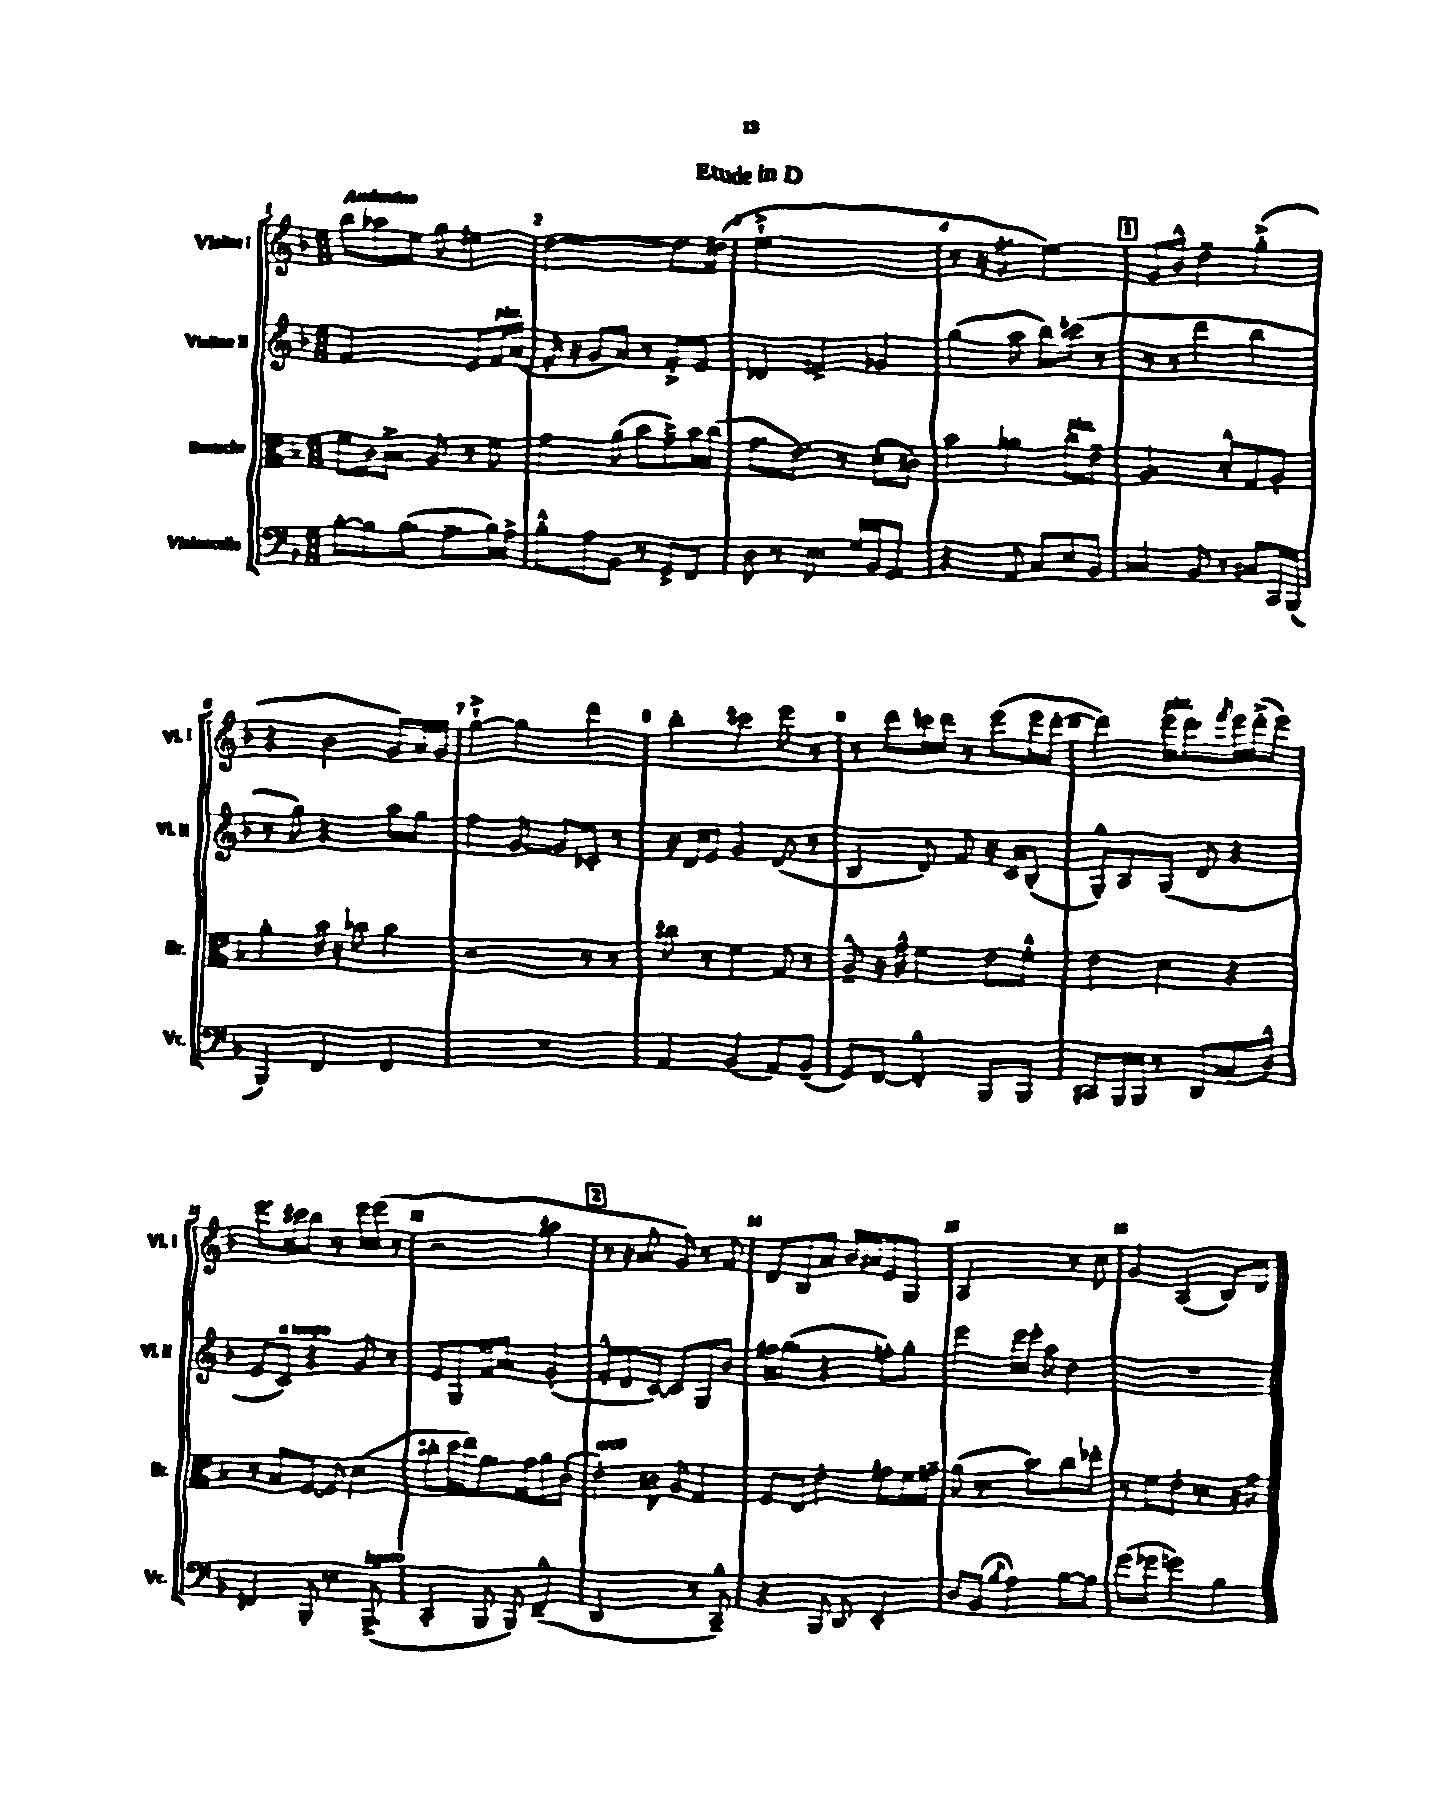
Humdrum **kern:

**kern	**kern	**kern	**kern
*staff4	*staff3	*staff2	*staff1
*clefF4	*clefC3	*clefG2	*clefG2
*k[b-]	*k[b-]	*k[b-]	*k[b-]
*M6/8	*M6/8	*M6/8	*M6/8
[8B-'	8f	2f	8bb-
8B-]	16c	.	8aa-
.	8.B-^	.	.
(8.B-	.	.	8ee
.	8A	.	8gg
8.A~	.	.	.
.	8r	8e	4ee#
16B-)	8f	16f	.
16A^	.	(16a	.
=	=	=	=
8B-'^^	4g	16f'	[2dd
.	.	16r	.
8A	.	8g	.
8BB-	(8a	8a)	.
8r	8b-	8r	.
8GG^	8g~^)	8f'^	8.dd]
8FF	16b-	8e	.
.	(16cc	.	(16dd#
=	=	=	=
8D	8.g	4d-	2.ee`^
8r	.	.	.
.	8.e)	.	.
8.E	.	4f#^	.
.	8r	.	.
16G	.	.	.
16BB-	(8d'	4g-	.
8.GG	.	.	.
.	8c#)	.	.
=	=	=	=
4r	4b-	(4gg	8r
.	.	.	16r
.	.	.	8.ff'
8AA	4a-	8aa	.
8C	.	8bb-)	4.ee)
8E	8cc	(8ccc#	.
8BB-	8e~	8r	.
=	=	=	=
4C-	4.A	8r	8g
.	.	8r	8b-^^
8BB-	.	4ddd	4dd~
8r	8d'^^	.	.
8C#	8G	4bb-	(4gg'^
16CC	8A'	.	.
(16BBB-	.	.	.
=	=	=	=
4BBB-)	4a'	8r	4r
.	.	8gg)	.
4FF	16b-	4r	4b-
.	16r	.	.
.	8cc-	.	.
4FF	4b-	8aa	8g)
.	.	8gg	16a
.	.	.	16g
=	=	=	=
2.r	2r	4ff	[4gg`^
.	.	[8g	4gg]
.	.	8g]	.
.	8r	8c-'	4ddd
.	8r	8r	.
=	=	=	=
4AA	8cc#	16r	4bb-'
.	.	16d	.
.	8r	8e	.
(4BB-	4f	4g	4ccc#
8AA)	8G	(8d	8eee
(8BB-~	8r	8r	8r
=	=	=	=
8GG)	8A~^^	4B-	8r
[8FF	16r	.	8ddd
.	16g^^	.	.
4FF'^^]	4f	8d)	16ccc#
.	.	.	16ddd
.	.	8f	8r
8BBB-	8e	16r	(8eee
.	.	16c	.
8BBB-	8f'^^	(8B-'	16eee
.	.	.	[16ddd'
=	=	=	=
8CC#	4e	8G'^^)	4ddd])
16BBB-	.	8A	.
16BBB-	.	.	.
8r	4d	(8G	16eee
.	.	.	8.ddd
8DD	.	8d	.
.	.	.	8qfff
(8C-	4r	4r	16eee
.	.	.	(16ddd'^
8D^^)	.	.	8eee)
=	=	=	=
4FF#	8r	8e	8.eee
.	8B-	8c)	.
.	.	.	16ccc#
8BBB-'	[8F	4r	8bb-
8.r	8F]	.	8r
.	(4d	8g	16eee
(8.BBB-^	.	.	(16eee
.	.	8r	8r
=	=	=	=
4CC'	8cc#'	8e	2r
.	16dd	8G	.
.	16ee)	.	.
8BBB-	8.a	16f	.
.	.	8.a	.
8BBB-)	.	.	.
.	16g	.	.
(4FF~^^	8a	(4g'	4aa#
.	(8c'	.	.
=	=	=	=
2DD	4e')	8f'^^	8r
.	.	8d	16r
.	.	.	8.a
.	8c#	[8c)	.
.	8A	8c]	8g)
8r	4G	8G	8r
8CC~^^)	.	8b-	8f
=	=	=	=
4r	8F	16ff#	8d
.	.	(8.gg	.
.	8E	.	8B-
8BBB-	4e'	4r	8a
8DD	.	.	16b-
.	.	.	16a#
4EE'	8g#	8ff')	8e
.	16f	8gg'	8G
.	16g~	.	.
=	=	=	=
8D	(8a	4eee	2A
(8BB-	8.r	.	.
8qB-	.	.	.
4A)	.	16eee	.
.	8.b-)	16eee'	.
.	.	8aa	.
[8B-	8cc	4dd	8r
8B-]	8ee-'	.	8cc
=	=	=	=
(8g	8r	2.r	4g
8g-	8f	.	.
4g)	8e'	.	(4A
.	8.r	.	.
4B-	.	.	8B-)
.	16r	.	.
.	8g	.	8d
==	==	==	==
*-	*-	*-	*-
